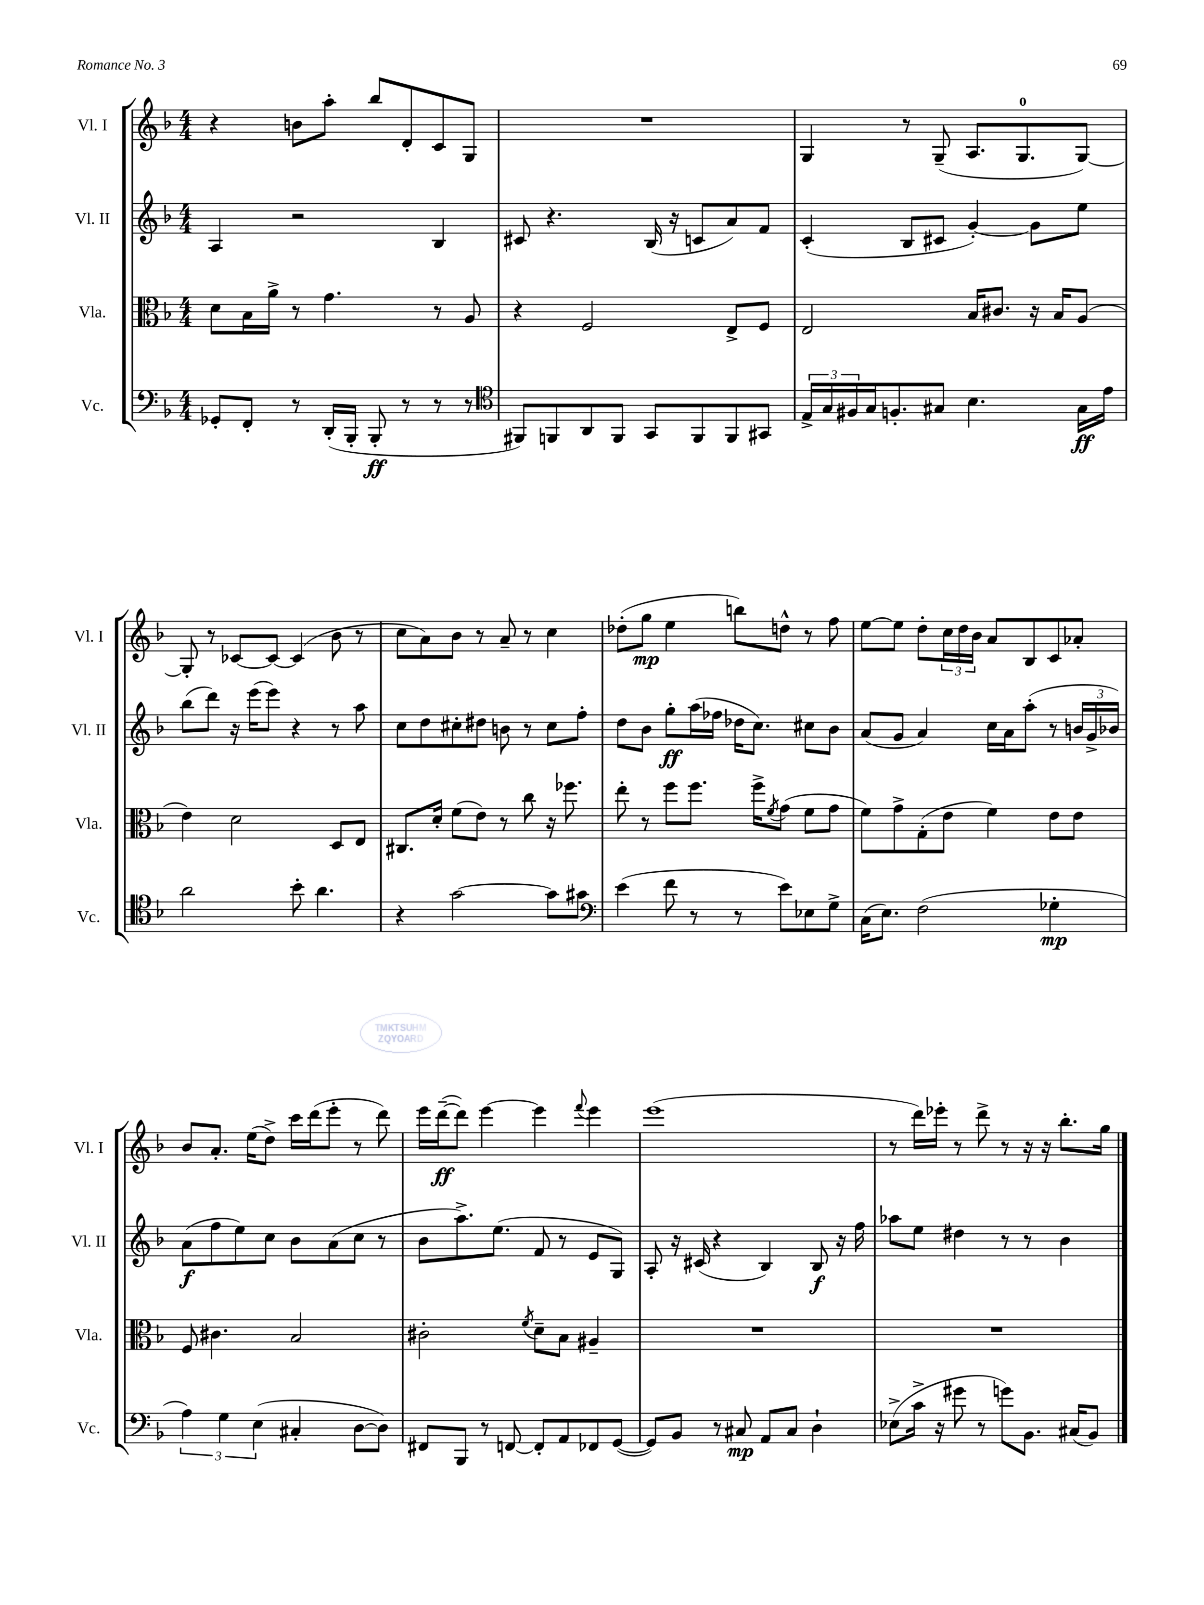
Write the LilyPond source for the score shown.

<<
\new StaffGroup <<
\new Staff = "s0" \with { instrumentName = "Vl. I" shortInstrumentName = "Vl. I" } {
    \clef treble \key f \major \numericTimeSignature \time 4/4
    r4 b'8 a''8-. bes''8 d'8-. c'8 g8 |
    R1 |
    g4 r8 g8--( a8. g8.-0 g8~) |
    g8-. r8 ces'8~ ces'8~ ces'4( bes'8 r8 |
    c''8 a'8) bes'8 r8 a'8-- r8 c''4 |
    des''8-.( g''8\mp e''4 b''8) d''8-^ r8 f''8 |
    e''8~ e''8 d''8-. \tuplet 3/2 { c''16 d''16 bes'16 } a'8 bes8 c'8 aes'8-. |
    bes'8 a'8.-. e''16( d''8->) c'''16 d'''16( e'''8-. r8 d'''8) |
    e'''16 d'''16~--\ff( d'''8) e'''4~ e'''4 \appoggiatura { f'''8 } e'''4 |
    e'''1( |
    r8 d'''16) ees'''16-. r8 d'''8-> r8 r16 r16 bes''8.-. g''16 \bar "|." |
}
\new Staff = "s1" \with { instrumentName = "Vl. II" shortInstrumentName = "Vl. II" } {
    \clef treble \key f \major \numericTimeSignature \time 4/4
    a4 r2 bes4 |
    cis'8 r4. bes16( r16 c'8 a'8) f'8 |
    c'4-.( bes8 cis'8 g'4~-.) g'8 e''8 |
    bes''8( d'''8) r16 e'''16( e'''8) r4 r8 a''8 |
    c''8 d''8 cis''8-. dis''8 b'8 r8 cis''8 f''8-. |
    d''8 bes'8 g''8-.\ff a''16( fes''16 des''16 c''8.) cis''8 bes'8 |
    a'8( g'8 a'4) c''16 a'16 a''8-.( r8 \tuplet 3/2 { b'16 g'16-> bes'16) } |
    a'8\f( f''8 e''8) c''8 bes'8 a'8( c''8 r8 |
    bes'8 a''8.->) e''8.( f'8 r8 e'8 g8) |
    a8-. r16 cis'16( r4 bes4) bes8\f r16 f''16 |
    aes''8 e''8 dis''4 r8 r8 bes'4 \bar "|." |
}
\new Staff = "s2" \with { instrumentName = "Vla." shortInstrumentName = "Vla." } {
    \clef alto \key f \major \numericTimeSignature \time 4/4
    d'8 bes16 a'16-> r8 g'4. r8 a8 |
    r4 f2 e8-> f8 |
    e2 bes16 cis'8. r16 bes16 a8( |
    e'4) d'2 d8 e8 |
    cis8. d'16-. f'8( e'8) r8 c''8 r16 fes''8. |
    e''8-. r8 f''8 f''8. f''16-> \acciaccatura { f'8 } g'8( f'8 g'8 |
    f'8) g'8-> g8-.( e'8 f'4) e'8 e'8 |
    f8 cis'4. bes2 |
    cis'2-. \acciaccatura { f'8 } d'8-- bes8 ais4-- |
    R1 |
    R1 \bar "|." |
}
\new Staff = "s3" \with { instrumentName = "Vc." shortInstrumentName = "Vc." } {
    \clef bass \key f \major \numericTimeSignature \time 4/4
    ges,8-. f,8-. r8 d,16-.( bes,,16-. bes,,8-.\ff r8 r8 r8 |
    \clef tenor fis,8) f,8 a,8 f,8 g,8 f,8 f,8 gis,8 |
    \tuplet 3/2 { e16-> g16 fis16 } g16 f8.-. gis8 bes4. gis16\ff e'16 |
    a'2 bes'8-. a'4. |
    r4 g'2~ g'8 gis'8 |
    \clef bass e'4( f'8 r8 r8 e'8) ees8 g8-> |
    c16( e8.) f2( ges4-.\mp |
    \tuplet 3/2 { a4) g4 e4( } cis4-. d8~ d8) |
    fis,8 bes,,8 r8 f,8~ f,8-. a,8 fes,8 g,8~( |
    g,8) bes,8 r8 cis8\mp a,8 cis8 d4-! |
    ees8->( c'16-> r16 gis'8 r8 g'8) bes,8. cis16( bes,8) \bar "|." |
}
>>
>>
\layout { \context { \Score \remove "Bar_number_engraver" } }
